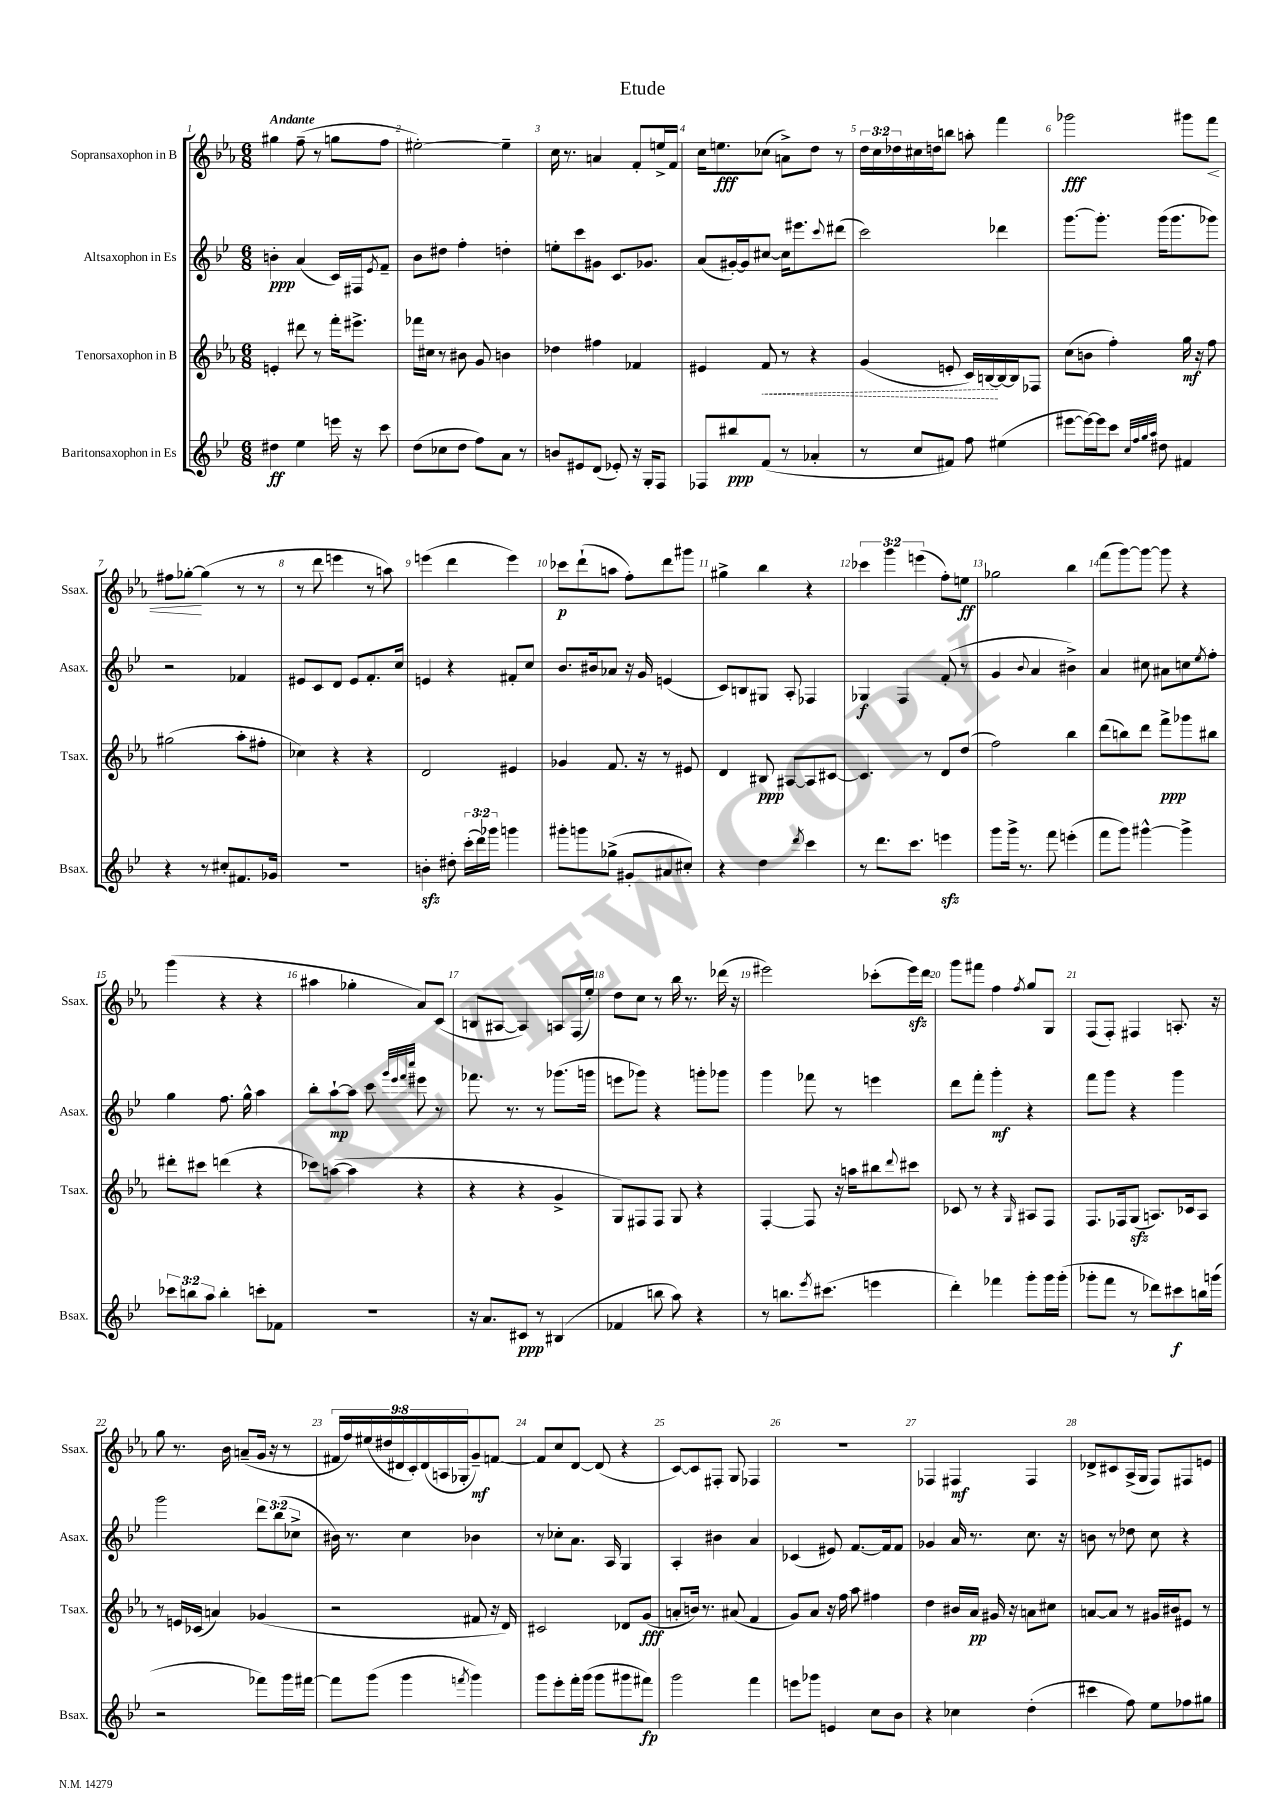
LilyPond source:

\header { title = "Etude" }
<<
\new StaffGroup <<
\new Staff = "s0" \with { instrumentName = "Sopransaxophon in B" shortInstrumentName = "Ssax." } {
    \clef treble \key ees \major \numericTimeSignature \time 6/8 \override Staff.TupletNumber.text = #tuplet-number::calc-fraction-text \tempo "Andante"
    gis''4 f''8--( r8 g''8 f''8 |
    eis''2~-.) eis''4-- |
    c''16 r8. a'4 f'8-. e''16-> f'16 |
    c''16 e''8.\fff ces''8( a'8->) d''8 r8 |
    \tuplet 3/2 { d''16 c''16 des''16 } cis''16 d''16 b''8 a''8-. f'''4 |
    ges'''2\fff gis'''8 f'''8\< |
    fis''8 ges''8~-.\! ges''4( r8 r8 |
    r8 d'''8 e'''4 r8 a''8) |
    e'''4( d'''4 e'''4) |
    ces'''8\p d'''8-!( a''8 f''8-.) d'''8 gis'''8 |
    gis''4-> bes''4 r4 |
    \tuplet 3/2 { ces'''4 g'''4 e'''4( } f''8-.) e''8\ff |
    ges''2 bes''4 |
    f'''8( g'''8~) g'''8~ g'''8 r4 |
    g'''4( r4 r4 |
    ais''4 ges''4-. aes'8) c'8( |
    b8 ais8~ ais4) a8 f16( ees''16-.) |
    d''8 c''8 r8 bes''16 r8. des'''16( r16 |
    eis'''2) ces'''8-.( eis'''16\sfz) d'''16 |
    g'''8 fis'''8 f''4 \acciaccatura { f''8 } g''8 g8 |
    f8( f8-.) fis4 a8.-. r16 |
    g''8 r8. bes'16 a'8--( g'16 r16 r8 |
    \tuplet 9/8 { fis'16 f''16) eis''16( dis''16 dis'16 c'16-.) dis'16( a16 ges16-. } g'8--\mf) f'8~ |
    f'8 c''8 d'8~ d'8( r4 |
    c'8~) c'8 fis8-. g8 fes4 |
    R2. |
    fes4 fis4\mf fis4 |
    des'8-> cis'8 aes16->( g16 f8) fis8 e'8 \bar "|." |
}
\new Staff = "s1" \with { instrumentName = "Altsaxophon in Es" shortInstrumentName = "Asax." } {
    \clef treble \key bes \major \numericTimeSignature \time 6/8 \override Staff.TupletNumber.text = #tuplet-number::calc-fraction-text
    b'4-.\ppp a'4( c'16) fis16 \acciaccatura { ees'8 } f'8-- |
    bes'8 dis''8 f''4-. d''4-. |
    e''8-. c'''8 gis'8 c'8. ges'8. |
    a'8( gis'16~-.) gis'16 cis''8~ cis''16 eis'''8. \appoggiatura { c'''8 } dis'''8( |
    c'''2) des'''4 |
    g'''8.~ g'''8.-. g'''16( g'''8. ges'''8) |
    r2 fes'4 |
    eis'8 c'8 d'8 eis'8 f'8.-. c''16 |
    e'4 r4 fis'8-. c''8 |
    bes'8. bis'16 aes'8 r16 g'16 e'4( |
    c'8) b8 gis8 a8-. fes4 |
    ges4\f f4 f'8-.( r8 |
    g'4 \appoggiatura { bes'8 } a'4 bis'4->) |
    a'4 cis''8 ais'8 c''8 \acciaccatura { ees''8 } f''8-. |
    g''4 f''8. g''16-^ a''4 |
    bes''8-. a''8~-!\mp a''8 c'''8 \grace { g'''32 ees'''32 f'''32 c''''32 } eis'''8 r8 |
    fes'''8. r8. r8 ges'''8.( g'''16 |
    e'''8 ges'''8) r4 g'''8-. ges'''8 |
    g'''4 fes'''8 r8 e'''4 |
    d'''8 f'''8-. g'''4-.\mf r4 |
    f'''8 g'''8 r4 g'''4 |
    g'''2 \tuplet 3/2 { d'''8 bes''8( ces''8-> } |
    bis'16) r8. c''4 bes'4 |
    r8 ces''8-. a'8. a16 g4 |
    a4-. bis'4 a'4 |
    ces'4( eis'8) f'8.~ f'16 f'8 |
    ges'4 a'16 r8. c''8. r16 |
    b'8 r8 des''8 c''8 r4 \bar "|." |
}
\new Staff = "s2" \with { instrumentName = "Tenorsaxophon in B" shortInstrumentName = "Tsax." } {
    \clef treble \key ees \major \numericTimeSignature \time 6/8
    e'4-. dis'''8 r8 f'''16-. eis'''8.-> |
    fes'''16 cis''16 r8 bis'8 g'8 b'4 |
    des''4 fis''4 fes'4 |
    eis'4 \once \override Hairpin.style = #'dashed-line f'8\< r8 r4 |
    g'4( e'8-. c'16) b16~\! b16~ b16 fes8 |
    c''8( b'8 f''4-.) g''16\mf r16 f''8 |
    gis''2( aes''8-. fis''8-. |
    ces''4) r4 r4 |
    d'2 eis'4 |
    ges'4 f'8. r16 r8 eis'8 |
    d'4 bis8\ppp ais8~ ais8 cis'8~ |
    cis'4. r8 d'8 d''8( |
    f''2) bes''4 |
    d'''8( b''8) d'''8 f'''8->\ppp ges'''8 bis''8 |
    dis'''8-. cis'''8 d'''4( r4 |
    ces'''8) a''8~( a''4 r4 |
    r4 r4 g'4-> |
    g8) fis8 fis8 g8 r4 |
    f4~-. f8 r16 a''16 bis''8 \appoggiatura { d'''8 } cis'''8 |
    ces'8 r8 r4 \grace { g16 } ais8 f8 |
    f8. fes16 g8\sfz( a8.) ces'16 a8 |
    r8 e'16 ces'16( a'4) ges'4( |
    r2 fis'8 r16 d'16) |
    cis'2 des'8 g'8\fff( |
    a'8-. b'16) r8. ais'8( f'4 |
    g'8) aes'8 r16 f''16 aes''8 fis''4 |
    d''4 bis'16 aes'16\pp gis'16 r16 a'8 cis''8 |
    a'8~ a'8 r8 gis'16 bis'16 eis'8 r8 \bar "|." |
}
\new Staff = "s3" \with { instrumentName = "Baritonsaxophon in Es" shortInstrumentName = "Bsax." } {
    \clef treble \key bes \major \numericTimeSignature \time 6/8 \override Staff.TupletNumber.text = #tuplet-number::calc-fraction-text
    dis''4\ff ees''4 e'''16 r16 c'''8 |
    d''8( ces''8 d''8 f''8) a'8 r8 |
    b'8 eis'8 d'8( ees'8-.) r16 g16-. f8 |
    fes8 bis''8\ppp f'8( r8 aes'4-. |
    r8 c''8 fis'8) f''8 eis''4( |
    eis'''8~ eis'''16~) eis'''16 c'''8 \grace { c''32 f''32 g''32 a''32 } dis''8 fis'4 |
    r4 r8 cis''8-. fis'8. ges'16 |
    R2. |
    b'4-.\sfz dis''8-. \tuplet 3/2 { c'''16-.( d'''16) ges'''16 } g'''4 |
    gis'''8-. g'''8 ges''8->( gis'8-. ais'8 cis''8-.) |
    r4 d''4 \acciaccatura { d'''8 } c'''4 |
    r8 d'''8. c'''8. e'''4\sfz |
    g'''8 g'''16-> r8. f'''8 e'''4-.( |
    f'''8 g'''8) gis'''4~-^ gis'''4-> |
    \tuplet 3/2 { ces'''8 b''8 a''8 } b''4-. c'''8-. fes'8 |
    R2. |
    r16 a'8. cis'8\ppp r8 bis4( |
    fes'4 b''8 a''8) r4 |
    r8 b''8. \acciaccatura { ees'''8 } cis'''8.( e'''4 |
    d'''4-.) fes'''4 g'''8-. g'''16 g'''16-.( |
    ges'''8-. f'''8 r8 des'''8) cis'''8\f b''16 g'''16( |
    r2 fes'''8) g'''16 fis'''16~ |
    fis'''8 g'''8( g'''4 \acciaccatura { f'''8 } g'''4) |
    g'''8 ees'''8-. f'''16-. g'''16( g'''8 gis'''8 fis'''8\fp) |
    g'''2 f'''4 |
    e'''8 ges'''8 e'4 c''8 bes'8 |
    r4 ces''4 d''4-.( |
    cis'''4 f''8) ees''8 fes''8 gis''8 \bar "|." |
}
>>
>>
\layout { \context { \Score \override BarNumber.break-visibility = ##(#f #t #t) barNumberVisibility = #all-bar-numbers-visible } }
